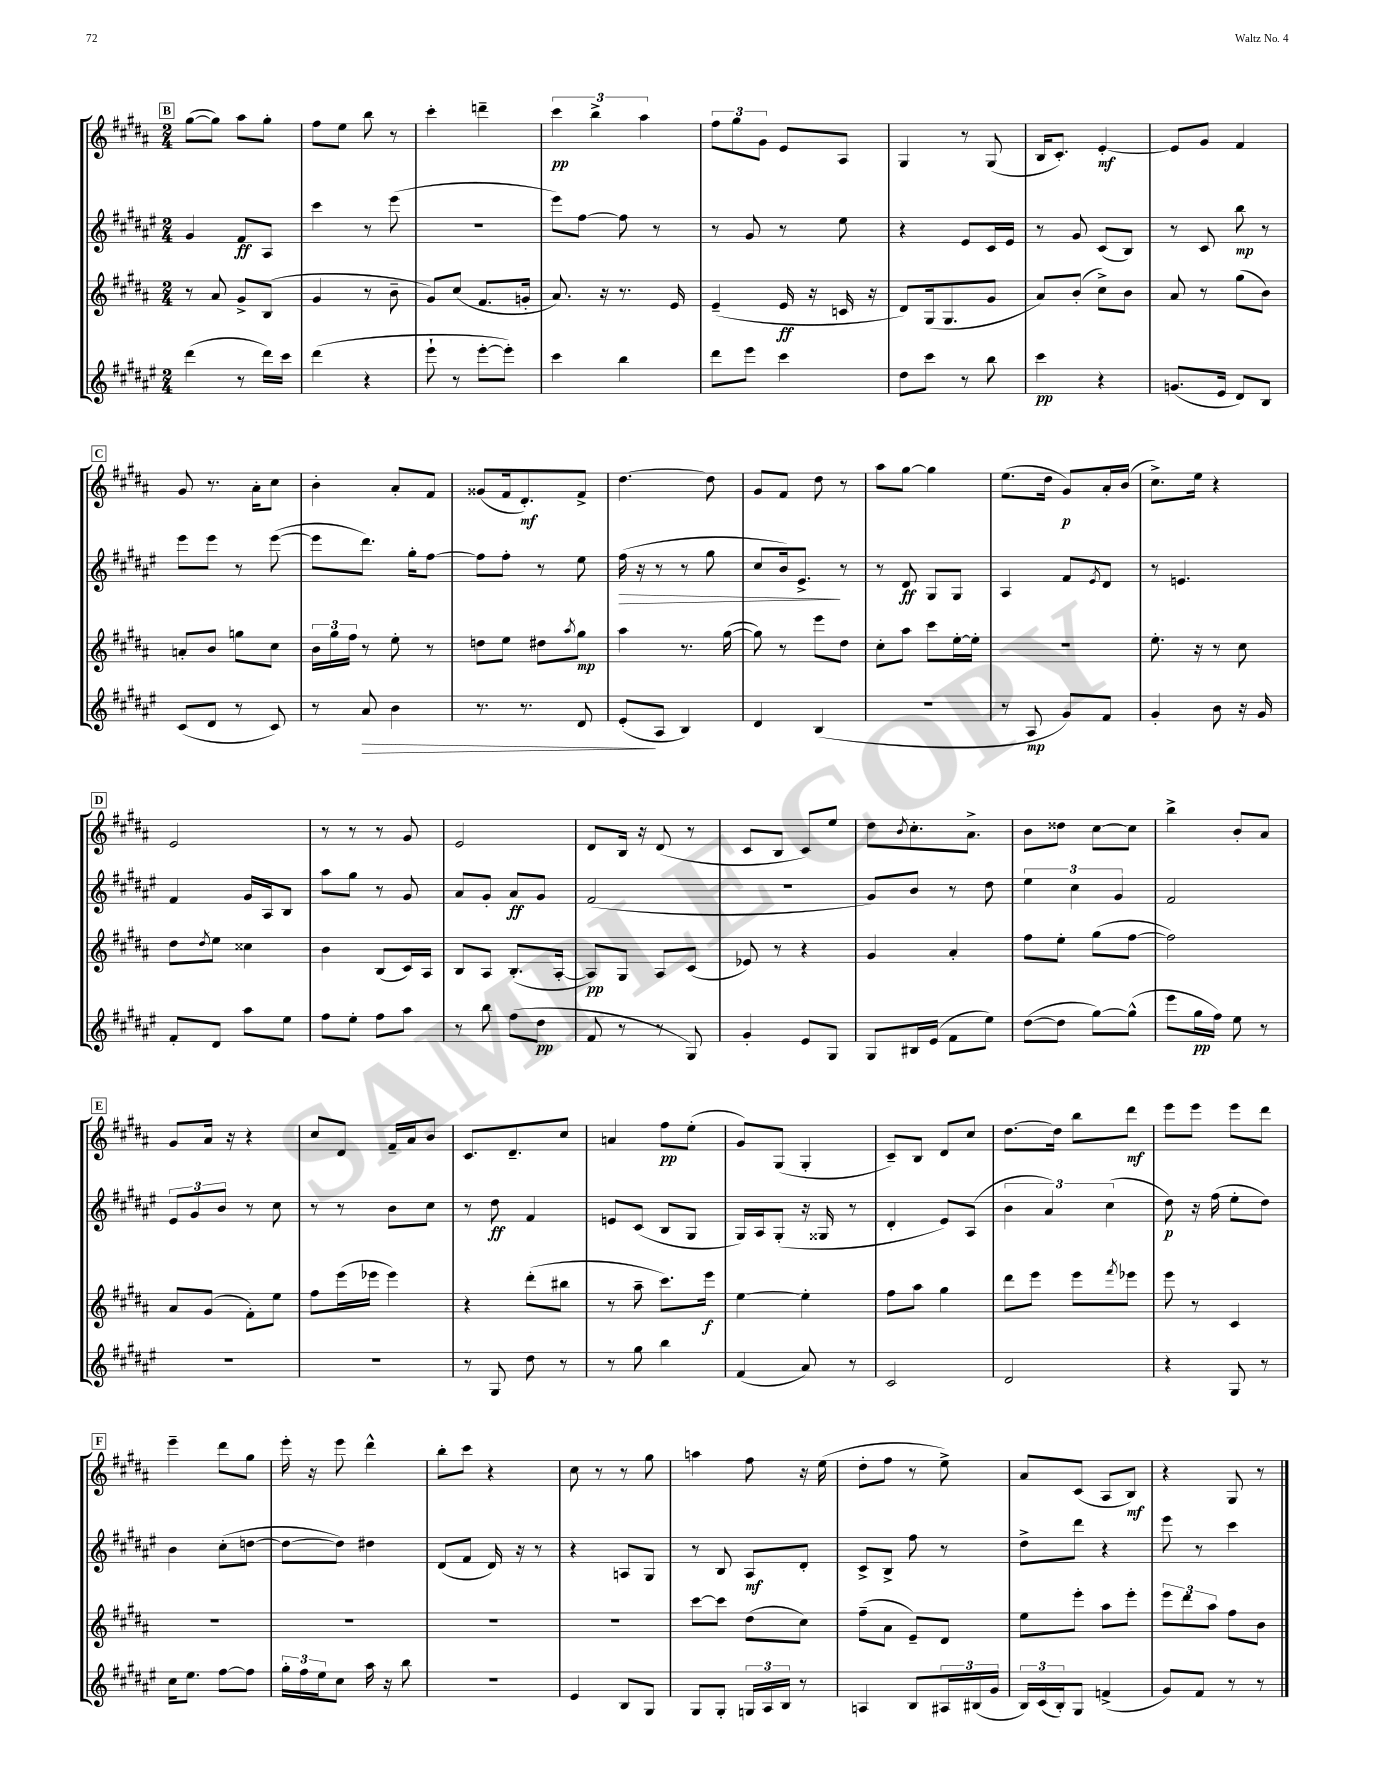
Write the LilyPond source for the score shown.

<<
\new StaffGroup <<
\new Staff = "s0" {
    \clef treble \key b \major \numericTimeSignature \time 2/4
    \mark \markup { \box "B" } gis''8~( gis''8) ais''8 gis''8-. |
    fis''8 e''8 b''8 r8 |
    cis'''4-. d'''4-- |
    \tuplet 3/2 { cis'''4\pp b''4-> ais''4 } |
    \tuplet 3/2 { fis''8 gis''8 gis'8 } e'8 ais8 |
    gis4 r8 gis8( |
    b16 cis'8.-.) e'4~-.\mf |
    e'8 gis'8 fis'4 |
    \mark \markup { \box "C" } gis'8 r8. ais'16-. cis''8 |
    b'4-. ais'8-. fis'8 |
    gisis'8( fis'16 dis'8.-.\mf) fis'8-> |
    dis''4.~ dis''8 |
    gis'8 fis'8 dis''8 r8 |
    ais''8 gis''8~ gis''4 |
    e''8.( dis''16 gis'8\p) ais'16-. b'16( |
    cis''8.->) e''16 r4 |
    \mark \markup { \box "D" } e'2 |
    r8 r8 r8 gis'8 |
    e'2 |
    dis'8 b16 r16 dis'8( r8 |
    cis'8 b8 cis'8) e''8 |
    dis''8 \acciaccatura { b'8 } cis''8.-. ais'8.-> |
    b'8 disis''8 cis''8~ cis''8 |
    b''4-> b'8-. ais'8 |
    \mark \markup { \box "E" } gis'8 ais'16 r16 r4 |
    cis''8 dis'8 fis'16-- ais'16 b'8 |
    cis'8. dis'8.-- cis''8 |
    a'4 fis''8\pp e''8-.( |
    gis'8) gis8( gis4-. |
    cis'8--) b8 dis'8 cis''8 |
    dis''8.~ dis''16 b''8 dis'''8\mf |
    e'''8 e'''8 e'''8 dis'''8 |
    \mark \markup { \box "F" } e'''4-- dis'''8 gis''8 |
    e'''16-. r16 e'''8 dis'''4-^ |
    b''8-. cis'''8 r4 |
    cis''8 r8 r8 gis''8 |
    a''4 fis''8 r16 e''16( |
    dis''8-. fis''8 r8 e''8->) |
    ais'8 cis'8( ais8 b8\mf) |
    r4 gis8 r8 \bar "|." |
}
\new Staff = "s1" {
    \clef treble \key fis \major \numericTimeSignature \time 2/4
    \mark \markup { \box "B" } gis'4 fis'8\ff ais8 |
    cis'''4 r8 eis'''8( |
    R2 |
    eis'''8) fis''8~ fis''8 r8 |
    r8 gis'8 r8 eis''8 |
    r4 eis'8 cis'16 eis'16 |
    r8 gis'8 cis'8( b8) |
    r8 cis'8 b''8\mp r8 |
    \mark \markup { \box "C" } eis'''8 eis'''8 r8 eis'''8~( |
    eis'''8 dis'''8.) gis''16-. fis''8~ |
    fis''8 fis''8-. r8 eis''8 |
    fis''16\>( r16 r8 r8 gis''8 |
    cis''8 b'16) eis'8.->\! r8 |
    r8 dis'8\ff gis8 gis8 |
    ais4 fis'8 \acciaccatura { eis'8 } dis'8 |
    r8 e'4. |
    \mark \markup { \box "D" } fis'4 gis'16 ais16 b8 |
    ais''8 gis''8 r8 gis'8 |
    ais'8 gis'8-. ais'8\ff gis'8 |
    fis'2( |
    R2 |
    gis'8) b'8 r8 dis''8 |
    \tuplet 3/2 { eis''4 cis''4 gis'4 } |
    fis'2 |
    \mark \markup { \box "E" } \tuplet 3/2 { eis'8 gis'8 b'8 } r8 cis''8 |
    r8 r8 b'8 cis''8 |
    r8 dis''8\ff fis'4 |
    e'8 cis'8( b8 gis8 |
    gis16) ais16 gis8-.( r16 gisis16 r8 |
    dis'4-. eis'8) ais8( |
    \tuplet 3/2 { b'4 ais'4) cis''4( } |
    dis''8\p) r16 fis''16( eis''8-. dis''8) |
    \mark \markup { \box "F" } b'4 cis''8-.( d''8~ |
    d''8~ d''8) dis''4 |
    dis'8( fis'8 dis'16) r16 r8 |
    r4 a8 gis8 |
    r8 b8 ais8\mf dis'8-. |
    cis'8-> b8-> fis''8 r8 |
    dis''8-> dis'''8 r4 |
    eis'''8 r8 cis'''4 \bar "|." |
}
\new Staff = "s2" {
    \clef treble \key b \major \numericTimeSignature \time 2/4
    \mark \markup { \box "B" } r8 ais'8 gis'8-> b8( |
    gis'4 r8 b'8-- |
    gis'8) cis''8( fis'8. g'16-. |
    ais'8.) r16 r8. e'16 |
    e'4--( e'16\ff r16 c'16 r16 |
    dis'8) gis16( gis8. gis'8 |
    ais'8) b'8-.( cis''8->) b'8 |
    ais'8 r8 gis''8( b'8) |
    \mark \markup { \box "C" } a'8-. b'8 g''8 cis''8 |
    \tuplet 3/2 { b'16 gis''16 fis''16 } r8 e''8-. r8 |
    d''8 e''8 dis''8 \acciaccatura { ais''8 } gis''8\mp |
    ais''4 r8. gis''16~( |
    gis''8) r8 e'''8 dis''8 |
    cis''8-. ais''8 cis'''8 e''16~-. e''16-. |
    R2 |
    e''8.-. r16 r8 cis''8 |
    \mark \markup { \box "D" } dis''8 \acciaccatura { dis''8 } e''8 cisis''4 |
    b'4 b8( cis'16) ais16 |
    b8 ais8 b8.-.( ais16~-. |
    ais8\pp) gis8 ais8 cis'8( |
    ees'8) r8 r4 |
    gis'4 ais'4-. |
    fis''8 e''8-. gis''8( fis''8~ |
    fis''2) |
    \mark \markup { \box "E" } ais'8 gis'8( fis'8-.) e''8 |
    fis''8 e'''16( ees'''16 ees'''4) |
    r4 dis'''8-.( bis''8 |
    r8 ais''8-- cis'''8.) e'''16\f |
    e''4~ e''4-. |
    fis''8 ais''8 gis''4 |
    dis'''8 e'''8 e'''8 \acciaccatura { fis'''8 } ees'''8 |
    e'''8 r8 cis'4 |
    \mark \markup { \box "F" } R2 |
    R2 |
    R2 |
    R2 |
    cis'''8~ cis'''8 dis''8( cis''8) |
    fis''8--( ais'8 e'8--) dis'8 |
    e''8 e'''8-. ais''8 e'''8-. |
    \tuplet 3/2 { e'''8 dis'''8 ais''8 } fis''8 b'8 \bar "|." |
}
\new Staff = "s3" {
    \clef treble \key fis \major \numericTimeSignature \time 2/4
    \mark \markup { \box "B" } dis'''4( r8 dis'''16) cis'''16 |
    dis'''4( r4 |
    eis'''8-! r8 eis'''8~-. eis'''8-.) |
    cis'''4 b''4 |
    dis'''8 eis'''8 cis'''4 |
    dis''8 cis'''8 r8 b''8 |
    cis'''4\pp r4 |
    g'8.( eis'16 dis'8) b8 |
    \mark \markup { \box "C" } cis'8( dis'8 r8 cis'8) |
    r8 ais'8\> b'4 |
    r8. r8. dis'8 |
    eis'8-.\!( ais8 b4) |
    dis'4 b4( |
    r2 |
    r8 ais8\mp gis'8) fis'8 |
    gis'4-. b'8 r16 gis'16 |
    \mark \markup { \box "D" } fis'8-. dis'8 ais''8 eis''8 |
    fis''8 eis''8-. fis''8 ais''8 |
    r8 b''8 fis''8( dis''8\pp |
    fis'8 r8 r8 gis8) |
    gis'4-. eis'8 gis8 |
    gis8 bis16 eis'16( fis'8 eis''8) |
    dis''8~( dis''8 gis''8~) gis''8-^( |
    eis'''8 gis''16\pp fis''16) eis''8 r8 |
    \mark \markup { \box "E" } R2 |
    R2 |
    r8 gis8 dis''8 r8 |
    r8 gis''8 b''4 |
    fis'4( ais'8) r8 |
    cis'2 |
    dis'2 |
    r4 gis8 r8 |
    \mark \markup { \box "F" } cis''16 eis''8. fis''8~ fis''8 |
    \tuplet 3/2 { gis''16-. fis''16 eis''16 } cis''8 ais''16 r16 b''8 |
    R2 |
    eis'4 b8 gis8 |
    gis8 gis8-. \tuplet 3/2 { g16 ais16 b16 } r8 |
    a4 b8 \tuplet 3/2 { ais16 bis16( gis'16 } |
    \tuplet 3/2 { b16) cis'16( b16-.) } gis8 f'4->( |
    gis'8) fis'8 r8 r8 \bar "|." |
}
>>
>>
